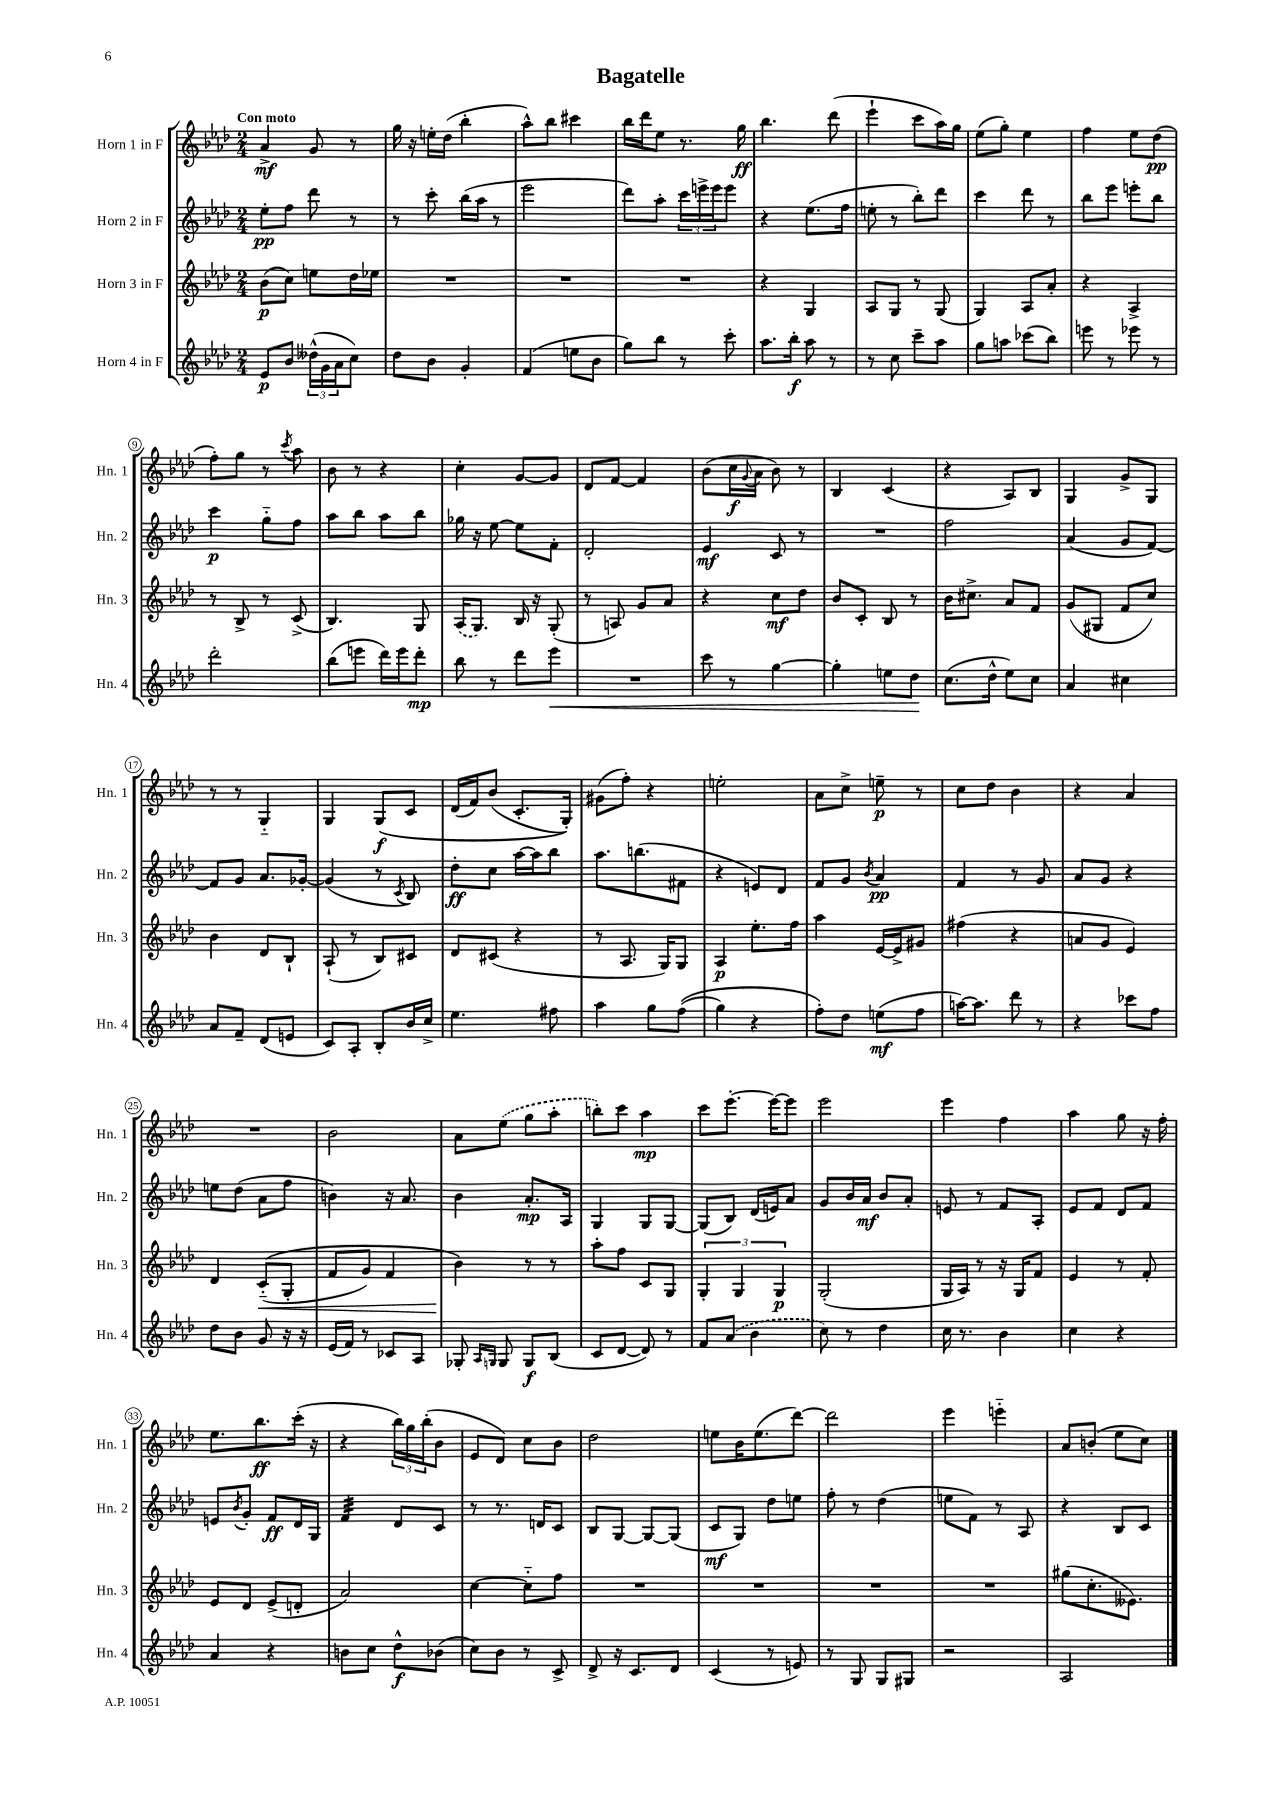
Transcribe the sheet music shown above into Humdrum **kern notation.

**kern	**kern	**kern	**kern
*staff4	*staff3	*staff2	*staff1
*clefG2	*clefG2	*clefG2	*clefG2
*k[b-e-a-d-]	*k[b-e-a-d-]	*k[b-e-a-d-]	*k[b-e-a-d-]
*M2/4	*M2/4	*M2/4	*M2/4
8e-/L	(8b-\L	8ee-'\L	4a-^/
8b-/J	8cc\J)	8ff\J	.
(24dd--^^\LL	8ee\L	8ddd-\	8g/
24g\	.	.	.
24a-\J	.	.	.
8cc\J)	16dd-\L	8r	8r
.	16ee-\JJ	.	.
=	=	=	=
8dd-\L	2r	8r	16gg\
.	.	.	16r
8b-\J	.	8ccc'\	16ee'\LL
.	.	.	(16dd-\JJ
4g'/	.	(16bb-\LL	4bb-'\
.	.	16aa-\JJ	.
.	.	8r	.
=	=	=	=
(4f/	2r	2eee-\	8aa-^^\L)
.	.	.	8bb-\J
8ee\L	.	.	4ccc#\
8b-\J	.	.	.
=	=	=	=
8gg\L)	2r	8ddd-\L)	16bb-\LL
.	.	.	16ddd-\J
8bb-\J	.	8aa-'\J	8ee-\J
8r	.	24ccc\LL	8.r
.	.	24eee^\	.
.	.	24eee\J	.
8ccc'\	.	8eee\J	.
.	.	.	16gg\
=	=	=	=
8.aa-\L	4r	4r	4.bb-\
16bb-'\Jk	.	.	.
8aa-\	4G/	(8.ee-\L	.
8r	.	.	(8ddd-\
.	.	16ff\Jk	.
=	=	=	=
8r	8A-/L	8ee'\	4eee-`\
8cc\	8G/J	8r	.
8ccc~\L	8r	8bb-'\L)	8ccc\L
8aa-\J	(8G/	8ddd-\J	16aa-\L)
.	.	.	16gg\JJ
=	=	=	=
8gg\L	4G/)	4ccc\	(8ee-\L
8aa\J	.	.	8gg'\J)
(8ccc-\L	8A-/L	8ddd-\	4ee-\
8bb-\J)	8a-'/J	8r	.
=	=	=	=
8eee\	4r	8bb-\L	4ff\
8r	.	8eee-\J	.
8eee-\	4A-^/	8eee'\L	8ee-\L
8r	.	8bb-\J	(8dd-\J
=	=	=	=
2ddd-'\	8r	4ccc\	8ff'\L)
.	8B-^/	.	8gg\J
.	8r	8gg'~\L	8r
.	.	.	8qccc/
.	(8c^/	8ff\J	8aa-\
=	=	=	=
(8bb-\L	4.B-/)	8aa-\L	8b-\
8eee\J	.	8bb-\J	8r
16ddd-\LL)	.	8aa-\L	4r
16eee\J	.	.	.
8ddd-'\J	8G/	8bb-\J	.
=	=	=	=
8bb-\	(16A-/LK	16gg-\	4cc'\
.	8.G/J)	16r	.
8r	.	[8ee-\	.
8ddd-\L	16B-/	8ee-\]L	[8g/L
.	16r	.	.
8eee-\J	(8G'/	8f'\J	8g/]J
=	=	=	=
2r	8r	2d-'/	8d-/L
.	8A/)	.	[8f/J
.	8g/L	.	4f/]
.	8a-/J	.	.
=	=	=	=
8ccc\	4r	4e-/	(8b-\L
8r	.	.	16cc\L
.	.	.	8qqg/
.	.	.	16a-\JJ
[4gg\	8cc\L	8c/	8b-\)
.	8dd-\J	8r	8r
=	=	=	=
4gg'\]	8b-/L	2r	4B-/
.	8c'/J	.	.
8ee\L	8B-/	.	(4c/
8dd-\J	8r	.	.
=	=	=	=
(8.cc\L	16b-\LK	2ff\	4r
.	8.cc#^\J	.	.
16dd-^^\Jk	.	.	.
8ee-\L)	8a-/L	.	8A-/L)
8cc\J	8f/J	.	8B-/J
=	=	=	=
4a-/	(8g/L	(4a-/	4G/
.	8G#/J	.	.
4cc#\	8f/L	8g/L	8g^/L
.	8cc/J)	[8f/J)	8G/J
=	=	=	=
8a-/L	4b-\	8f/]L	8r
8f~/J	.	8g/J	8r
(8d-/L	8d-/L	8.a-/L	4G'~/
8e/J	8B-`/J	.	.
.	.	[16g-'/Jk	.
=	=	=	=
8c/L)	(8A-`/	(4g-/]	4G/
8A-'/J	8r	.	.
8B-'/L	8B-/L)	8r	&(8G/L
.	.	8qc/	.
16b-/L	8c#/J	8B-/)	8c/J
16cc^/JJ	.	.	.
=	=	=	=
4.ee-\	8d-/L	8dd-'\L	(16d-/LL
.	.	.	16f/J)
.	(8c#/J	8cc\J	(8b-/J
.	4r	[16aa-\LL	8.c'/L
.	.	16aa-\]J	.
8ff#\	.	8bb-\J	.
.	.	.	16G'/Jk)&)
=	=	=	=
4aa-\	8r	8.aa-\L	(8g#\L
.	8.A-/	.	8ff'\J)
.	.	(8.bb\	.
8gg\L	.	.	4r
.	16G/LK)	.	.
&((8ff\J	8G/J	8f#\J	.
=	=	=	=
4gg\)	4A-/	4r	2ee'\
4r	8.ee-'\L	8e/L)	.
.	.	8d-/J	.
.	16ff\Jk	.	.
=	=	=	=
8ff'\L&)	4aa-\	8f/L	8a-\L
8dd-\J	.	8g/J	8cc^\J
.	.	8qb-/	.
(8ee\L	[16e-/LL	4a-/	8ee~\
.	16e-^/]J	.	.
8ff\J	8g#/J	.	8r
=	=	=	=
[16aa\LK)	(4ff#\	4f/	8cc\L
8.aa\]J	.	.	.
.	.	.	8dd-\J
8ddd-\	4r	8r	4b-\
8r	.	8g/	.
=	=	=	=
4r	8a/L	8a-/L	4r
.	8g/J	8g/J	.
8ccc-\L	4e-/)	4r	4a-/
8ff\J	.	.	.
=	=	=	=
8dd-\L	4d-/	8ee\L	2r
8b-\J	.	(8dd-\J	.
8g/	&((8c'~/L	8a-\L	.
16r	8G'/J	8ff\J	.
16r	.	.	.
=	=	=	=
(16e-/LL	8f/L	4b\)	2b-\
16f/JJ)	.	.	.
8r	8g/J)	.	.
8c-/L	4f/	16r	.
.	.	8.a-/	.
8A-/J	.	.	.
=	=	=	=
8G-'/	4b-\&)	4b-\	8a-\L
16qqA-/LL	.	.	.
16qqG/JJ	.	.	.
8G/	.	.	(8ee-\J
8G/L	8r	8.a-'/L	8gg\L
(8B-/J	8r	.	8aa-'\J
.	.	16A-/Jk	.
=	=	=	=
8c/L	8aa-'\L	4G/	8bb'\L)
[8d-/J	8ff\J	.	8ccc\J
8d-/])	8c/L	8G/L	4aa-\
8r	8G/J	[8G/J	.
=	=	=	=
8f/L	6G'/	(8G/]L	8ccc\L
(8a-/J	.	8B-/J)	[8.eee-'\J
.	6G/	.	.
4b-\	.	(16d-/LL	.
.	.	16e/J)	16eee-\_LK
.	6G/	.	.
.	.	8a-/J	8eee-\]J
=	=	=	=
8cc\)	(2G'/	8g/L	2eee-\
8r	.	16b-/L	.
.	.	16a-/JJ	.
4dd-\	.	8b-/L	.
.	.	8a-'/J	.
=	=	=	=
16cc\	16G/LL	8e/	4eee-\
8.r	16A-/JJ)	.	.
.	8r	8r	.
4b-\	16r	8f/L	4ff\
.	16G/LK	.	.
.	8f/J	8A-'/J	.
=	=	=	=
4cc\	4e-/	8e-/L	4aa-\
.	.	8f/J	.
4r	8r	8d-/L	8gg\
.	8f'/	8f/J	16r
.	.	.	16ff'\
=	=	=	=
4a-/	8e-/L	8e/L	8.ee-\L
.	.	8qb-/	.
.	8d-/J	8g'/J	.
.	.	.	8.bb-\
4r	(8e-^/L	8f/L	.
.	8d'/J	16d-/L	(16ccc'\Jk
.	.	16G/JJ	16r
=	=	=	=
8b\L	2a-/)	4f/	4r
8cc\J	.	.	.
8dd-^^\L	.	8d-/L	24bb-\LL)
.	.	.	24gg\
.	.	.	(24bb-'\J
(8b-\J	.	8c/J	8b-\J
=	=	=	=
8cc\L)	[4cc\	8r	8e-/L
8b-\J	.	8.r	8d-/J)
8r	8cc'~\]L	.	8cc\L
.	.	16d/LK	.
8c^/	8ff\J	8c/J	8b-\J
=	=	=	=
8d-^/	2r	8B-/L	2dd-\
16r	.	[8G/J	.
8.c/L	.	.	.
.	.	8G/_L	.
8d-/J	.	(8G/]J	.
=	=	=	=
(4c/	2r	8c/L	8ee\L
.	.	8G/J)	16b-\K
.	.	.	(8.ee\
8r	.	8dd-\L	.
8e/)	.	8ee\J	[8ddd-\J)
=	=	=	=
8r	2r	8ff'\	2ddd-\]
8G/	.	8r	.
8G/L	.	(4dd-\	.
8G#/J	.	.	.
=	=	=	=
2r	2r	8ee\L	4eee-\
.	.	8f\J)	.
.	.	8r	4eee'~\
.	.	8A-/	.
=	=	=	=
2A-/	(8gg#\L	4r	8a-/L
.	8.cc'\	.	(8b'/J
.	.	8B-/L	8ee-\L
.	8.e--\J)	.	.
.	.	8c/J	8cc\J)
==	==	==	==
*-	*-	*-	*-
